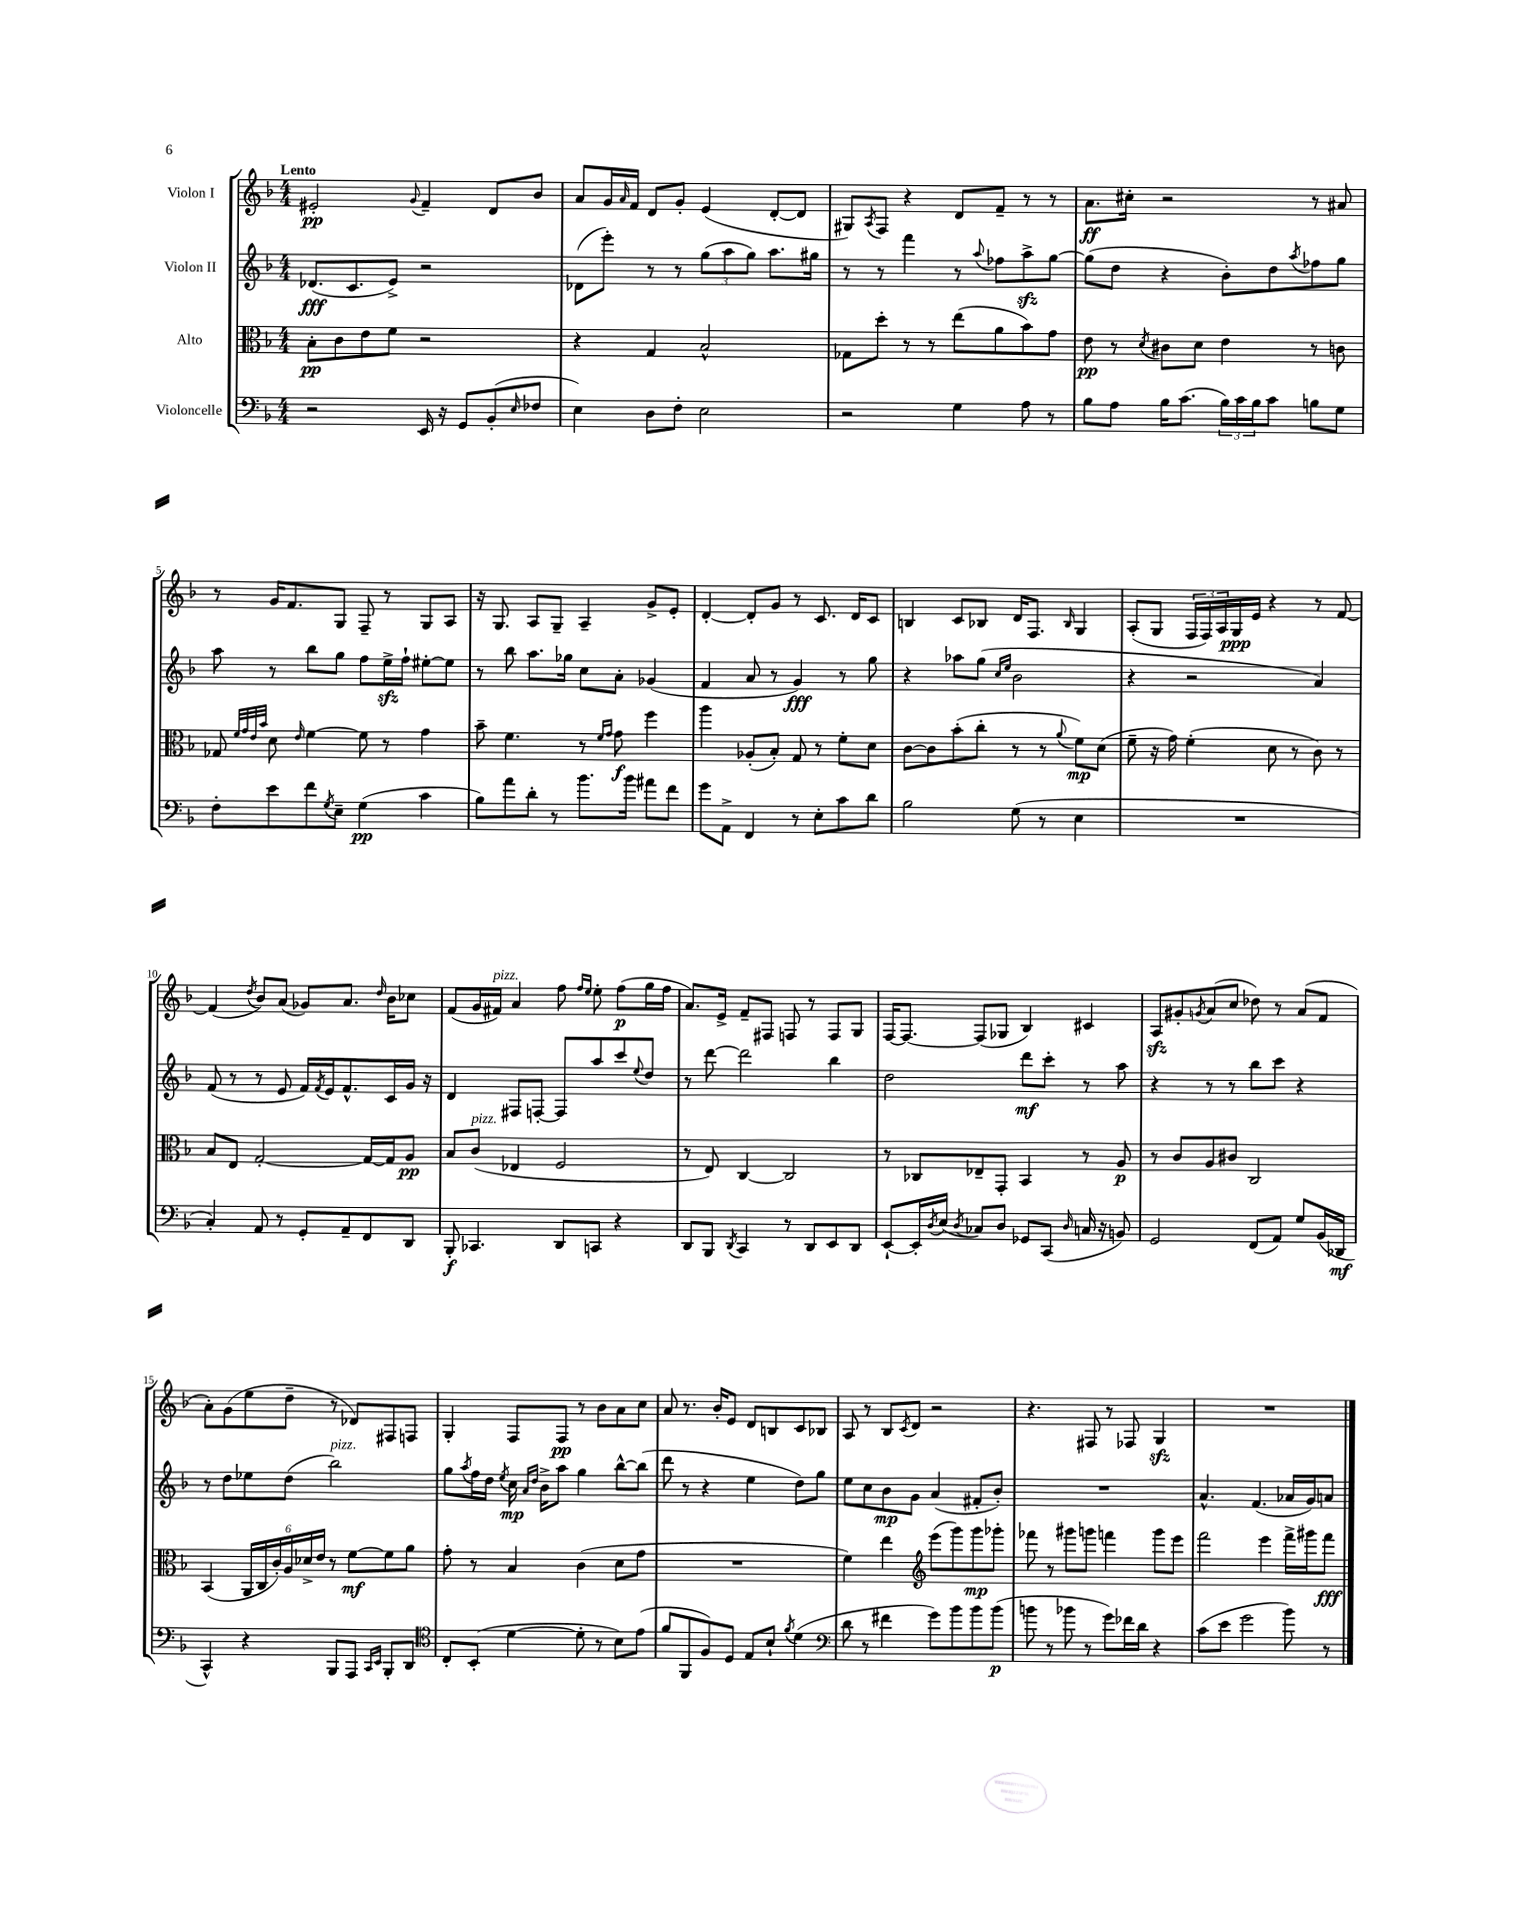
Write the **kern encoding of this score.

**kern	**kern	**kern	**kern
*staff4	*staff3	*staff2	*staff1
*clefF4	*clefC3	*clefG2	*clefG2
*k[b-]	*k[b-]	*k[b-]	*k[b-]
*M4/4	*M4/4	*M4/4	*M4/4
2r	8B-'\L	(8.d-/L	2e#'/
.	8c\	.	.
.	.	8.c/	.
.	8e\	.	.
.	8f\J	8e^/J)	.
.	.	.	8qqg/
16EE/	2r	2r	4f~/
16r	.	.	.
8GG/L	.	.	.
(8BB-'/	.	.	8d/L
16qqE/	.	.	.
8F-/J	.	.	8b-/J
=	=	=	=
4E\)	4r	(8d-\L	8a/L
.	.	8eee'\J)	16g/L
.	.	.	16qqa/
.	.	.	16f/JJ
8D\L	4G/	8r	8d/L
8F'\J	.	8r	8g'/J
2E\	2B-^^/	(12gg\L	(4e/
.	.	12aa\	.
.	.	12gg\J)	.
.	.	8.aa\L	[8d'/L
.	.	.	8d/]J
.	.	16gg#\Jk	.
=	=	=	=
2r	8G-\L	8r	8G#/L)
.	.	.	8qA/
.	8dd'\J	8r	8F/J
.	8r	4fff\	4r
.	8r	.	.
4G\	(8ee\L	8r	8d/L
.	.	8qqaa/	.
.	8a\	8ff-\L	8f~/J
8A\	8b-\)	8aa^\	8r
8r	8g\J	[8gg\J	8r
=	=	=	=
8B-\L	8e\	(8gg\]L	8.a\L
8A\J	8r	8dd\J	.
.	.	.	16cc#'\Jk
.	8qd/	.	.
16B-\LK	8c#\L	4r	2r
(8.c\J	.	.	.
.	8d\J	.	.
24B-\LL)	4e\	8b-'\L)	.
24c\	.	.	.
24B-\J	.	.	.
8c\J	.	8dd\	.
.	.	8qaa/	.
8B\L	8r	8ff-\	8r
8G\J	8c\	8gg\J	8a#/
=	=	=	=
8F'\L	8G-/	8aa\	8r
.	32qqf/LLL	.	.
.	32qqg/	.	.
.	32qqe/	.	.
.	32qqb-/JJJ	.	.
8e\	8d\	8r	16g/LK
.	.	.	8.f/
.	16qqe/	.	.
8f\	[4f\	8bb-\L	.
8qG/	.	.	.
8E~\J	.	8gg\J	8G/J
(4G\	8f\]	8ff\L	8F~/
.	8r	16ee^\L	8r
.	.	16ff`\JJ	.
4c\	4g\	[8ee#'\L	8G/L
.	.	8ee#\]J	8A/J
=	=	=	=
8B-\L)	8b-~\	8r	16r
.	.	.	8.G/
8a\	4.f\	8bb-\	.
8d'\J	.	8.aa\L	8A/L
8r	.	.	8G~/J
.	.	16gg-\Jk	.
8.b-\L	8r	8cc\L	4A~/
.	16qqf/LL	.	.
.	16qqg/JJ	.	.
.	8g\	8a'\J	.
16b-\Jk	.	.	.
8a#\L	4ff\	(4g-/	8g^/L
8f\J	.	.	8e'/J
=	=	=	=
8g\L	4aa\	4f/	[4d'/
8AA^\J	.	.	.
4FF/	(8A-'/L	8a/	8d'/]L
.	8B-'/J)	8r	8g/J
8r	8G/	4g/)	8r
8E'\L	8r	.	8.c/
8c\	8f'\L	8r	.
.	.	.	16d/LK
8d\J	8d\J	8gg\	8c/J
=	=	=	=
2B-\	[8c\L	4r	4B/
.	8c\]	.	.
.	(8b-'\	8aa-\L	8c/L
.	8cc'\J	(8gg\J	8B-/J
.	.	16qqcc/LL	.
.	.	16qqee/JJ	.
(8G\	8r	2b-\	16d/LK
.	.	.	8.F/J
8r	8r	.	.
.	8qqa/	.	16qqB-/
4E\	8f\L)	.	4G/
.	(8d\J	.	.
=	=	=	=
1r	8f~\	4r	(8A'/L
.	16r	.	8G/J
.	16g\)	.	.
.	(4f'\	2r	24F/LL
.	.	.	24F/)
.	.	.	24A/
.	.	.	16G/
.	.	.	16e/JJ
.	8d\	.	4r
.	8r	.	.
.	8c\)	4a/)	8r
.	8r	.	[8f/
=	=	=	=
4C'/)	8B-/L	(8f/	(4f/]
.	8E/J	8r	.
.	.	.	8qdd/
8AA/	[2G'/	8r	8b-/L)
8r	.	8e/	(8a/J
8GG'/L	.	16f/LL)	8g-/L)
.	.	8qf/	.
.	.	16e/J	.
8AA~/	.	8.f^^/	8.a/J
8FF/	16G/_LL	.	.
.	.	.	16qqdd/
.	16G/]J	16c/L	16b-\LK
8DD/J	8A/J	16g/JJ	8cc-\J
.	.	16r	.
=	=	=	=
8BBB-'/	8B-/L	4d/	(8f/L
4.CC-/	(8c/J	.	16g/L
.	.	.	16f#/JJ)
.	4E-/	8F#/L	4a/
.	.	[8F'/J	.
8DD/L	2F/	8F/]L	8ff\
.	.	.	16qqff/LL
.	.	.	16qqee/JJ
8CC/J	.	8aa/	8ee'\
4r	.	8ccc/	(8ff\L
.	.	8qqee/	.
.	.	8dd/J	16gg\L
.	.	.	16ff\JJ
=	=	=	=
8DD/L	8r	8r	8.a/L)
8BBB-/J	8E/)	[8ddd\	.
.	.	.	16e^/Jk
8qDD/	.	.	.
4CC/	[4C/	2ddd\]	8f~/L
.	.	.	8F#/J
8r	2C/]	.	8F/
8DD/L	.	.	8r
8EE/	.	4bb-\	8F/L
8DD/J	.	.	8G/J
=	=	=	=
[8EE`/L	8r	2dd\	[16F/LK
.	.	.	8.F/_J
16EE'/]L	8C-/L	.	.
8qD/	.	.	.
(16E/JJ	.	.	.
8qD/	.	.	.
8C-/L)	8E-~/	.	(8F/]L
8D/J	8GG'/J	.	8G-/J
8GG-/L	4BB-/	8ddd\L	4B-/)
(8CC/J	.	8ccc'\J	.
16qqD/	.	.	.
16C/	8r	8r	4c#/
16r	.	.	.
8BB/)	8A/	8aa\	.
=	=	=	=
2GG/	8r	4r	8A/L
.	8c/L	.	8g#'/
.	.	.	8qg/
.	8A/	8r	(8a/
.	8c#/J	8r	8cc/J
(8FF/L	2C/	8bb-\L	8dd-\)
8AA/J)	.	8ccc\J	8r
8G/L	.	4r	(8a/L
(16BB-/L	.	.	8f/J
16DD-/JJ	.	.	.
=	=	=	=
4CC^^/)	(4BB-/	8r	8a'\L)
.	.	8dd\L	(8g\
4r	24AA/LL	8ee-\	8ee\
.	24C/	.	.
.	24c'/)	.	.
.	24A/	(8dd\J	8dd~\J
.	24d-^/	.	.
.	24e/JJ	.	.
8BBB-/L	8r	2bb-\)	8r
8AAA/J	[8f\L	.	8d-/L)
16qqCC/LL	.	.	.
16qqEE/JJ	.	.	.
8BBB-'/L	8f\]	.	8F#/
8DD/J	8a\J	.	8F/J
=	=	=	=
*clefC4	*	*	*
8C'/L	8g'\	8gg\L	4G'/
.	.	8qaa/	.
(8BB-'/J	8r	16ff\L	.
.	.	16dd\JJ	.
.	.	8qee/	.
[4d\	4B-/	16cc\	8F/L
.	.	16qqa/LL	.
.	.	16qqdd/JJ	.
.	.	16b-^\LK	.
.	.	8aa\J	8F/J
8d'\]	(4c\	4gg\	8r
8r	.	.	8b-\L
8B-\L)	8d\L	[8bb-^^\L	8a\
(8e\J	8g\J	(8bb-\]J	8cc\J
=	=	=	=
8f/L	1r	8ddd\	8a/
8FF/	.	8r	8.r
8F/)	.	4r	.
.	.	.	16b-'/LK
8D/J	.	.	8e/J
8E/L	.	4ee\	8d/L
8B-`/J	.	.	8B/
8qf/	.	.	.
(4d\	.	8dd\L)	8c/
.	.	8gg\J	8B-/J
=	=	=	=
*clefF4	*	*	*
8d\	4f\)	8ee\L	8A/
8r	.	8cc\	8r
4f#\	4ee\	8b-\	8B-/L
.	.	.	8qc/
.	.	8g\J	8d/J
*	*clefG2	*	*
8g\L)	(8eee\L	(4a/	2r
8b-\	8ggg\)	.	.
8b-\	8ggg\	8f#'/L	.
(8b-\J	8ggg-'\J	8b-'/J)	.
=	=	=	=
8b\	8fff-\	1r	4.r
8r	8r	.	.
8b-\	8ggg#\L	.	.
8r	8ggg\J	.	8F#/
8g\L)	4fff\	.	8r
16f-\L	.	.	8F-/
16d\JJ	.	.	.
4r	8ggg\L	.	4G/
.	8eee\J	.	.
=	=	=	=
(8c\L	2fff\	4.a^^/	1r
8e\J	.	.	.
2g\	.	.	.
.	.	(4.f/	.
.	4eee\	.	.
8b-\)	16fff^\LL	16a-/LL	.
.	16ggg#\J	16g/J)	.
8r	8fff\J	8a/J	.
==	==	==	==
*-	*-	*-	*-
